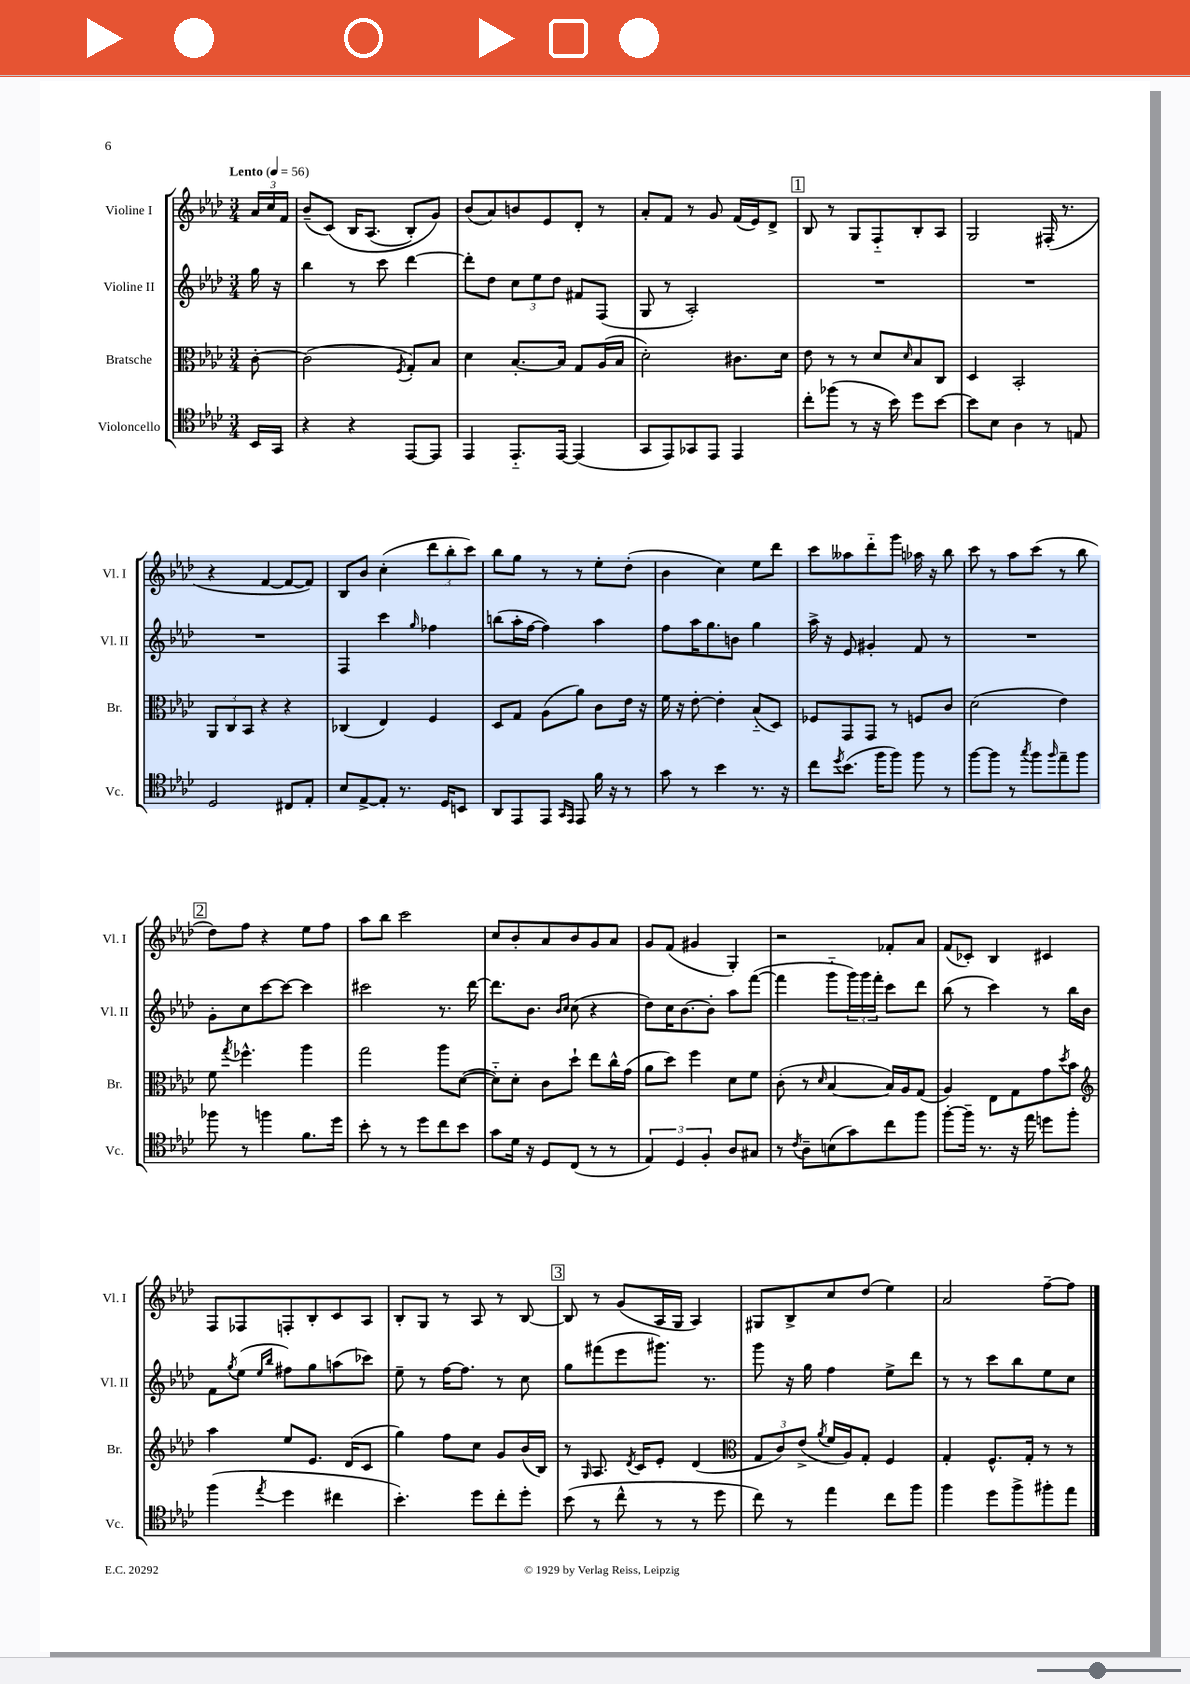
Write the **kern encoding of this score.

**kern	**kern	**kern	**kern
*part4	*part3	*part2	*part1
*staff4	*staff3	*staff2	*staff1
*I"Violoncello	*I"Bratsche	*I"Violine II	*I"Violine I
*I'Vc.	*I'Br.	*I'Vl. II	*I'Vl. I
*clefC4	*clefC3	*clefG2	*clefG2
*k[b-e-a-d-]	*k[b-e-a-d-]	*k[b-e-a-d-]	*k[b-e-a-d-]
*M3/4	*M3/4	*M3/4	*M3/4
*MM56	*MM56	*MM56	*MM56
=	=	=	=
!	!	!	!LO:TX:a:B:t=Lento
16BB-/LL	[8c'\	16gg\	24a-/LL
.	.	.	24cc/
16GG/JJ	.	16r	.
.	.	.	24f/JJ
=1	=1	=1	=1
4r	(2c\]	4bb-\	(8b-~/L
.	.	.	(8c/J)
4r	.	8r	16B-/KL
.	.	.	(8.A-/J
.	.	8ccc\	.
.	8qF/	.	.
[8EE-/L	8G'/L)	[4ddd-\	8B-'/L)
8EE-/J]	8B-/J	.	8g/J)
=2	=2	=2	=2
4EE-/	4d-\	8ddd-'\L]	(8b-/L
.	.	8dd-\J	8a-/)
8.EE-/L	[8.B-'/L	12cc\L	8bn/
.	.	12ee-\	.
.	.	.	8e-/
.	.	12dd-\J	.
[16EE-/Jk	16B-/Jk]	.	.
(4EE-/]	8G/L	8f#X/L	8d-'/J
.	(16A-/L	(8F/J	8r
.	16B-/JJ	.	.
=3	=3	=3	=3
8GG/L	2d-'\)	8G/	8a-'/L
8EE-/)	.	8r	8f/J
8GG-X/	.	2A-'/)	8r
8EE-/J	.	.	8g/
4EE-/	8.c#X\L	.	(16f/LL
.	.	.	16e-/J)
.	.	.	8d-^/J
.	16d-\Jk	.	.
!!LO:REH:place=s1:t=1
=4	=4	=4	=4
8cc'\L	8e-\	2.r	8B-/
(8ff-X\J	8r	.	8r
8r	8r	.	8G/L
16r	8d-/L	.	8F/
16b-\)	.	.	.
.	16qqd-/	.	.
8dd-\L	8B-/	.	8B-'/
[8b-\J	8C/J	.	8A-/J
=5	=5	=5	=5
8b-\L]	4D-/	2.r	2G/
8B-\J	.	.	.
4A-\	2BB-'/	.	.
8r	.	.	(16F#X'/
.	.	.	8.r
8En/	.	.	.
!!LO:LB:g=z
=6	=6	=6	=6
2D-/	12AA-/L	2.r	4r
.	12C/	.	.
.	12BB-/J	.	.
.	4r	.	[4f/
8C#X/L	4r	.	8f/L_
8E-'/J	.	.	8f/J])
=7	=7	=7	=7
8B-/L	(4C-X/	4F/	8B-/L
[8E-^/	.	.	8b-/J
8E-'/J]	4E-/)	4ccc\	(4cc'\
8.r	.	.	.
.	.	16qqgg/	.
.	4F/	4ff-X\	12ddd-\L
16D-/KL	.	.	.
.	.	.	12bb-'\
8BBn/J	.	.	.
.	.	.	12ccc\J)
=8	=8	=8	=8
8AA-/L	8D-/L	(8bbn\L	8bb-\L
8EE-/	8G/J	16aa-'\L	8gg\J
.	.	[16ff\JJ	.
8EE-/J	(8A-\L	4ff\])	8r
16qqGG/LL	.	.	.
16qqEE-/JJ	.	.	.
8EE-/	8a-\J)	.	8r
16f\	8c\L	4aa-\	8ee-'\L
16r	.	.	.
8r	16e-\Jk	.	(8dd-'\J
.	16r	.	.
=9	=9	=9	=9
8g\	16f\	8ff\L	4b-\
.	16r	.	.
8r	[8e-'\	16aa-\K	.
.	.	8.gg\	.
4b-\	4e-'\]	.	4cc\)
.	.	8bn\J	.
8.r	(8B-/L	4gg\	8ee-\L
.	8D-/J)	.	8ddd-\J
16r	.	.	.
=10	=10	=10	=10
8cc\L	8F-X/L	16aa-^\	8ccc\L
.	.	16r	.
8qdd-/	.	.	.
(8.b-\J	8GG/	8e-/	8aa--X\
.	8GG/J	4g#X'/	8ddd-\
16ff\KL	.	.	.
8ff\J)	8r	.	8ggg\J
8ff\	8Fn/L	8f/	16aa-X\
.	.	.	16r
8r	8c/J	8r	8bb-\
=11	=11	=11	=11
[8ff\L	(2d-\	2.r	8ccc\
8ff\J]	.	.	8r
8r	.	.	8aa-\L
8qgg/	.	.	.
8ff\L	.	.	(8ccc\J
16qqff/	.	.	.
8ee-~\	4e-\)	.	8r
8ff\J	.	.	8bb-\
!!LO:LB:g=z
!!LO:REH:place=s1:t=2
=12	=12	=12	=12
8ff-X\	8f\	8g'\L	8dd-\L)
.	8qgg/	.	.
8r	4.ff-X^^\	8cc\	8ff\J
4ffn\	.	[8ccc\	4r
.	.	8ccc\J_	.
8.f\L	4aa-\	4ccc\]	8ee-\L
.	.	.	8ff\J
16dd-\Jk	.	.	.
=13	=13	=13	=13
8b-'\	2gg\	2ccc#X\	8aa-\L
8r	.	.	8bb-\J
8r	.	.	2ccc\
8dd-\L	.	.	.
8cc\	8aa-\L	8.r	.
8b-\J	([8d-\J	.	.
.	.	[16ddd-\	.
=14	=14	=14	=14
8g\L	8d-\L])	8.ddd-\L]	8cc/L
16d-\Jk	8d-'\J	.	8b-'/
16r	.	8.b-\J	.
8D-/L	8c\L	.	8a-/
.	.	16qqb-/LL	.
.	.	16qqcc/JJ	.
(8C/J	8dd-`\J	(8cc\	8b-/
8r	8ee-\L	4r	8g/
8r	16cc^^\L	.	8a-/J
.	(16g\JJ	.	.
=15	=15	=15	=15
6E-/)	8a-\L	8dd-\L)	8g/L
.	8dd-\J)	16cc\K	(8f/J
6D-/	.	.	.
.	.	[8.b-\	.
.	4ff\	.	4g#X/
6F'/	.	.	.
.	.	8b-'\J]	.
8A-/L	8d-\L	8aa-\L	4G'/)
8G#X/J	8f\J	([8fff\J	.
=16	=16	=16	=16
8r	(8c'\	4fff\]	2r
8qc/	.	.	.
8A-~\L	8r	.	.
.	16qqd-/	.	.
(8Bn\	[4B-/	8ggg\L	.
8g\)	.	24ggg\L)	.
.	.	24ggg\	.
.	.	24fff'\JJ	.
8cc\	16B-/LL])	8ccc\L	8f-X'/L
.	16A-/J	.	.
8ff\J	(8G/J	8ddd-\J	8a-/J
=17	=17	=17	=17
[8ff'\L	4A-/)	(8bb-\	(8f/L
16ff~\Jk]	.	8r	8c-X'/J)
8.r	.	.	.
.	8E-\L	4ccc\)	4B-/
16r	8G\	.	.
16ee-\	.	.	.
8ddn\L	8g\	8r	4c#X/
.	8qdd-/	.	.
8ff'\J	8b-\J	16bb-\LL	.
.	.	16b-\JJ	.
!!LO:LB:g=z
=18	=18	=18	=18
*	*clefG2	*	*
(4ff\	4aa-\	8f\L	8F/L
.	.	8qgg/	.
.	.	(8ee-\J	8F-X/
.	.	16qqee-/LL	.
8qee-/	.	16qqbb-/JJ	.
4dd-\	8ee-/L	8ff#X\L)	8Fn'/
.	8.e-/J	8gg\	8B-'/
4cc#X\	.	(8aan\	8c/
.	(16d-/KL	.	.
.	8c/J	8ccc-X\J)	8A-/J
=19	=19	=19	=19
4.b-'\)	4gg\)	8ee-~\	8B-'/L
.	.	8r	8G/J
.	8ff\L	[16ff\KL	8r
.	.	8.ff\J]	.
8dd-\L	8cc\J	.	8A-/
8cc'\	8g/L	8r	8r
8dd-'\J	(16b-/L	8cc\	[8B-/
.	16B-/JJ)	.	.
!!LO:REH:place=s1:t=3
=20	=20	=20	=20
(8b-\	8r	8gg\L	8B-/]
.	16qqG/	.	.
8r	8.A-/	(8fff#X\	8r
8cc^^\	.	8eee-\	(8g/L
.	8qd-/	.	.
.	16c/KL	.	.
8r	8e-'/J	8.ggg#X\J)	16A-/L
.	.	.	16G/JJ
8r	(4d-/	.	4A-/)
.	.	8.r	.
8dd-\	.	.	.
=21	=21	=21	=21
*	*clefC3	*	*
8cc\)	12G/L	8ggg\	8G#X/L
.	12c/)	.	.
8r	.	16r	8B-^/
.	(12e-^/J	.	.
.	.	16gg\	.
.	8qa-/	.	.
4ee-\	16f/LL	4ff\	8cc/
.	16A-/J)	.	.
.	8G'/J	.	(8dd-/J
8cc\L	4F/	8ee-^\L	4ee-\)
8ff\J	.	8ddd-\J	.
=22	=22	=22	=22
4ff\	4G'/	8r	2a-/
.	.	8r	.
8dd-\L	8.F^^/L	8ccc\L	.
8ff^\	.	8bb-\	.
.	16G'/Jk	.	.
8ff#X'\	8r	8ee-\	[8ff~\L
8ee-\J	8r	8cc\J	8ff\J]
==	==	==	==
*-	*-	*-	*-
